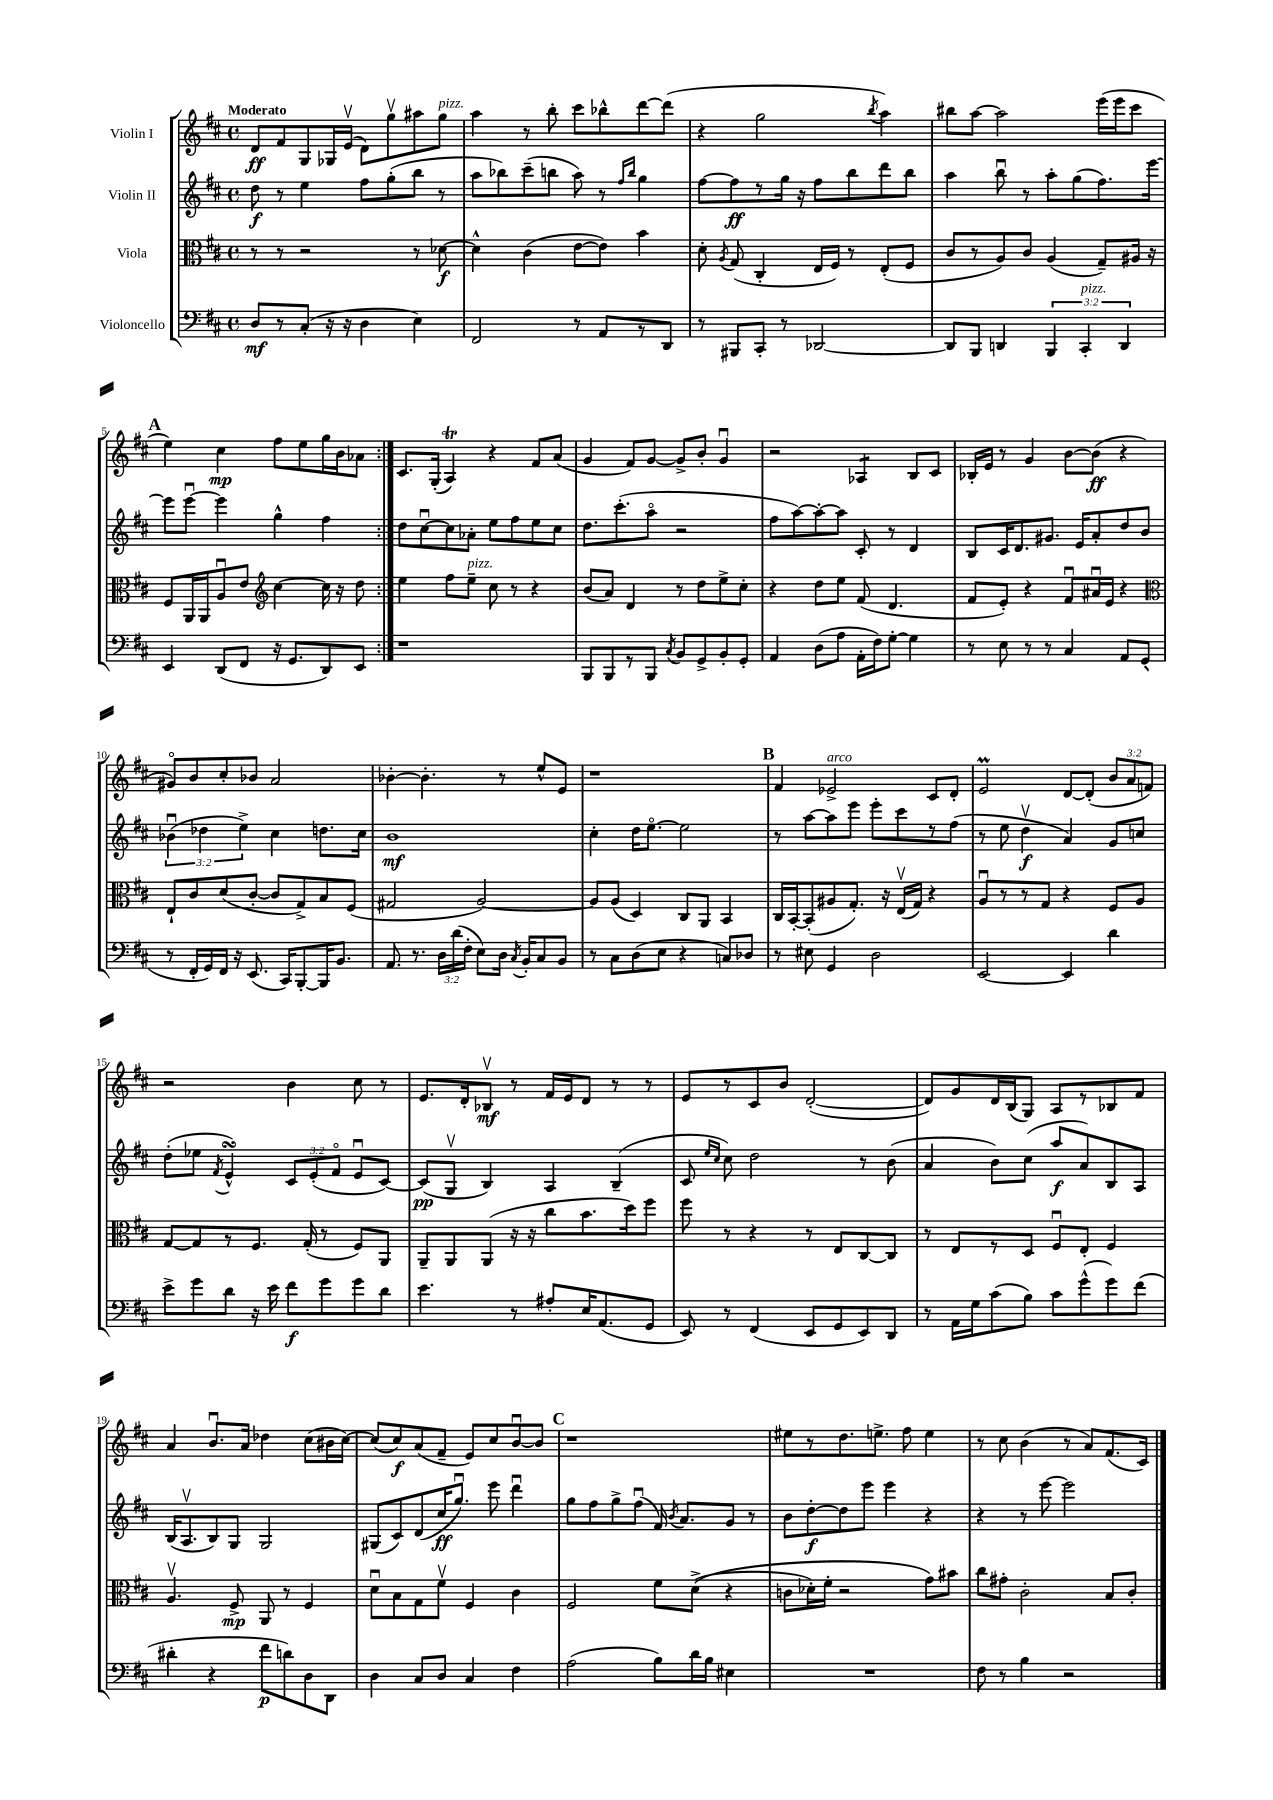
<<
\new StaffGroup <<
\new Staff = "s0" \with { instrumentName = "Violin I" } {
    \clef treble \key d \major \defaultTimeSignature \time 4/4 \override Staff.TupletNumber.text = #tuplet-number::calc-fraction-text \tempo "Moderato"
    \autoBeamOff \repeat volta 2 { d'8[\ff fis'8 g8 ges16 e'16]\upbow( d'8[) g''8\upbow ais''8 g''8]^\markup { \italic "pizz." } |
    a''4 r8 b''8-. cis'''8[ bes''8-^ d'''8~ d'''8]( |
    r4 g''2 \acciaccatura { b''8 } a''4) |
    bis''8[ a''8]~ a''2 e'''16[( e'''16 cis'''8] |
    \mark \markup { \bold "A" } e''4) cis''4\mp fis''8[ e''8 g''16 b'16 aes'8] | }
    cis'8.[ g16]-.( a4\trill) r4 fis'8[ a'8]( |
    g'4 fis'8[) g'8]~ g'8[-> b'8]-. g'4\downbow |
    r2 aes4:8 b8[ cis'8] |
    bes16[-. e'16] r8 g'4 b'8[~ b'8]\ff( r4 |
    gis'8[\flageolet) b'8 cis''8-. bes'8] a'2 |
    bes'4~-. bes'4.-. r8 e''8[-^ e'8] |
    r1 |
    \mark \markup { \bold "B" } fis'4 ees'2->^\markup { \italic "arco" } cis'8[ d'8]-. |
    e'2\prall d'8[~ d'8]-.( \tuplet 3/2 { b'8[ a'8 f'8]) } |
    r2 b'4 cis''8 r8 |
    e'8.[ d'16-. bes8]\upbow\mf r8 fis'16[ e'16 d'8] r8 r8 |
    e'8[ r8 cis'8 b'8] d'2~-.( |
    d'8[) g'8 d'16 b16( g8]) a8[ r8 bes8 fis'8] |
    a'4 b'8.[\downbow a'16] des''4 cis''8[( bis'16 cis''16]~) |
    cis''8[( cis''8\f) a'8( fis'8]-- e'8[) cis''8 b'8~\downbow b'8] |
    \mark \markup { \bold "C" } r1 |
    eis''8[ r8 d''8. e''8.]-> fis''8 e''4 |
    r8 cis''8 b'4( r8 a'8[) fis'8.( cis'16]) \bar "|." |
}
\new Staff = "s1" \with { instrumentName = "Violin II" } {
    \clef treble \key d \major \defaultTimeSignature \time 4/4 \override Staff.TupletNumber.text = #tuplet-number::calc-fraction-text
    \autoBeamOff \repeat volta 2 { d''8\f r8 e''4 fis''8[ g''8-.( b''8] r8 |
    a''8[ bes''8) cis'''8--( b''8] a''8) r8 \grace { fis''16[ b''16] } g''4 |
    fis''8[~ fis''8\ff r8 g''16] r16 fis''8[ b''8 d'''8 b''8] |
    a''4 b''8\downbow r8 a''8[-. g''8( fis''8.) e'''16]~ |
    \mark \markup { \bold "A" } e'''8[ e'''8]~\downbow e'''4 g''4-^ fis''4 | }
    d''8[ cis''8~\downbow cis''8 aes'8]-. e''8[ fis''8 e''8 cis''8] |
    d''8.[ cis'''8.-.( a''8]\flageolet r2 |
    fis''8[ a''8~) a''8~-. a''8] cis'8-. r8 d'4 |
    b8[ cis'16 d'8. gis'8.] e'16[ a'8-. d''8 b'8] |
    \tuplet 3/2 { bes'4\downbow( des''4 e''4->) } cis''4 d''8.[ cis''16] |
    b'1\mf |
    cis''4-. d''16[ e''8.]~\flageolet e''2 |
    \mark \markup { \bold "B" } r8 a''8[~ a''8 e'''8] e'''8[-. cis'''8 r8 fis''8]( |
    r8 e''8 d''4\upbow\f a'4) g'8[ c''8] |
    d''8[-.( ees''8] \acciaccatura { fis'8 } e'4-^\turn) \tuplet 3/2 { cis'8[ e'8-.( fis'8]\flageolet } e'8[\downbow cis'8]~) |
    cis'8[\pp( g8]\upbow b4) a4 b4--( |
    cis'8 \grace { e''16[ cis''16] } cis''8) d''2 r8 b'8( |
    a'4 b'8[) cis''8]( a''8[\f a'8) b8 a8] |
    b16[( a8.\upbow b8) g8] g2 |
    gis8[( cis'8) d'8( cis''16\ff g''8.]\downbow) e'''8 d'''4\downbow |
    \mark \markup { \bold "C" } g''8[ fis''8 g''8-> fis''8]\downbow( fis'16) \acciaccatura { b'8 } a'8.[ g'8] r8 |
    b'8[ d''8~-.\f d''8 e'''8] e'''4 r4 |
    r4 r8 e'''8~ e'''2 \bar "|." |
}
\new Staff = "s2" \with { instrumentName = "Viola" } {
    \clef alto \key d \major \defaultTimeSignature \time 4/4
    \autoBeamOff \repeat volta 2 { r8 r8 r2 r8 des'8~\f |
    des'4-^ cis'4( e'8[~ e'8]) b'4 |
    d'8-. \acciaccatura { a8 } g8( cis4-. e16[ fis16]) r8 e8[-.( fis8] |
    cis'8[ r8 a8) cis'8] a4( g8[--) ais16] r16 |
    \mark \markup { \bold "A" } fis8[ a,16 a,16 a8\downbow e'8] \clef treble cis''4~ cis''16 r16 d''8 | }
    e''4 fis''8[ e''8]--^\markup { \italic "pizz." } cis''8 r8 r4 |
    b'8[( a'8]) d'4 r8 d''8[ e''8-> cis''8]-. |
    r4 d''8[ e''8] fis'8( d'4. |
    fis'8[ e'8]-.) r4 fis'8[\downbow ais'16\downbow e'16] r4 |
    \clef alto e8[-! cis'8 d'8( cis'8]~-. cis'8[ g8->) b8 fis8]( |
    gis2 a2~) |
    a8[ a8]( d4) cis8[ a,8] b,4 |
    \mark \markup { \bold "B" } cis16[ b,16~-. b,8-.( ais8 g8.]-.) r16 e16[\upbow( g16]) r4 |
    a8[\downbow r8 r8 g8] r4 fis8[ a8] |
    g8[~ g8 r8 fis8.] g16-.( r8 fis8[) a,8] |
    a,8[-- a,8 a,8]( r16 r16 cis''8[ b'8. d''16) fis''8] |
    fis''8 r8 r4 r8 e8[ cis8~ cis8] |
    r8 e8[ r8 d8] fis8[\downbow e8]-. fis4 |
    a4.\upbow fis8->\mp a,8 r8 fis4 |
    d'8[\downbow b8 g8 fis'8]\upbow fis4 cis'4 |
    \mark \markup { \bold "C" } fis2 fis'8[ d'8]->(\( r4 |
    c'8[ des'16-.) fis'16]-. r2 g'8[\) bis'8] |
    cis''8[ gis'8]-. cis'2-. b8[ cis'8]-. \bar "|." |
}
\new Staff = "s3" \with { instrumentName = "Violoncello" } {
    \clef bass \key d \major \defaultTimeSignature \time 4/4 \override Staff.TupletNumber.text = #tuplet-number::calc-fraction-text
    \autoBeamOff \repeat volta 2 { d8[\mf r8 cis8]-.( r16 r16 d4 e4) |
    fis,2 r8 a,8[ r8 d,8] |
    r8 bis,,8[ cis,8]-. r8 des,2~ |
    des,8[ b,,8] d,4 \tuplet 3/2 { b,,4 cis,4-.^\markup { \italic "pizz." } d,4 } |
    \mark \markup { \bold "A" } e,4 d,8[( fis,8] r16 g,8.[ d,8) e,8] | }
    r1 |
    b,,8[ b,,8 r8 b,,8] \acciaccatura { cis8 } b,8[ g,8-> b,8-. g,8]-. |
    a,4 d8[( a8] a,16[-. fis16) g8]~-. g4 |
    r8 e8 r8 r8 cis4 a,8[ g,8]-.( |
    r8 fis,16[-. g,16) fis,16] r16 e,8.( cis,16[) b,,8~-. b,,16 b,8.] |
    a,8. r8. \tuplet 3/2 { d16[ d'16( fis16]-. } e8[) d16] \acciaccatura { cis8 } b,16[-. cis8 b,8] |
    r8 cis8[ d8( e8] r4 c8[) des8] |
    \mark \markup { \bold "B" } r8 eis8 g,4 d2 |
    e,2~ e,4 d'4 |
    e'8[-> g'8 d'8] r16 e'16 fis'8[\f g'8 g'8 d'8] |
    e'4. r8 ais8[-. e16 a,8.( g,8] |
    e,8) r8 fis,4( e,8[ g,8 e,8) d,8] |
    r8 a,16[ g16 cis'8( b8]) cis'8[ g'8-^( g'8) fis'8]( |
    dis'4-. r4 fis'8[\p d'8) d8 d,8] |
    d4 cis8[ d8] cis4 fis4 |
    \mark \markup { \bold "C" } a2( b8[) d'16 b16] eis4 |
    R1 |
    fis8 r8 b4 r2 \bar "|." |
}
>>
>>
